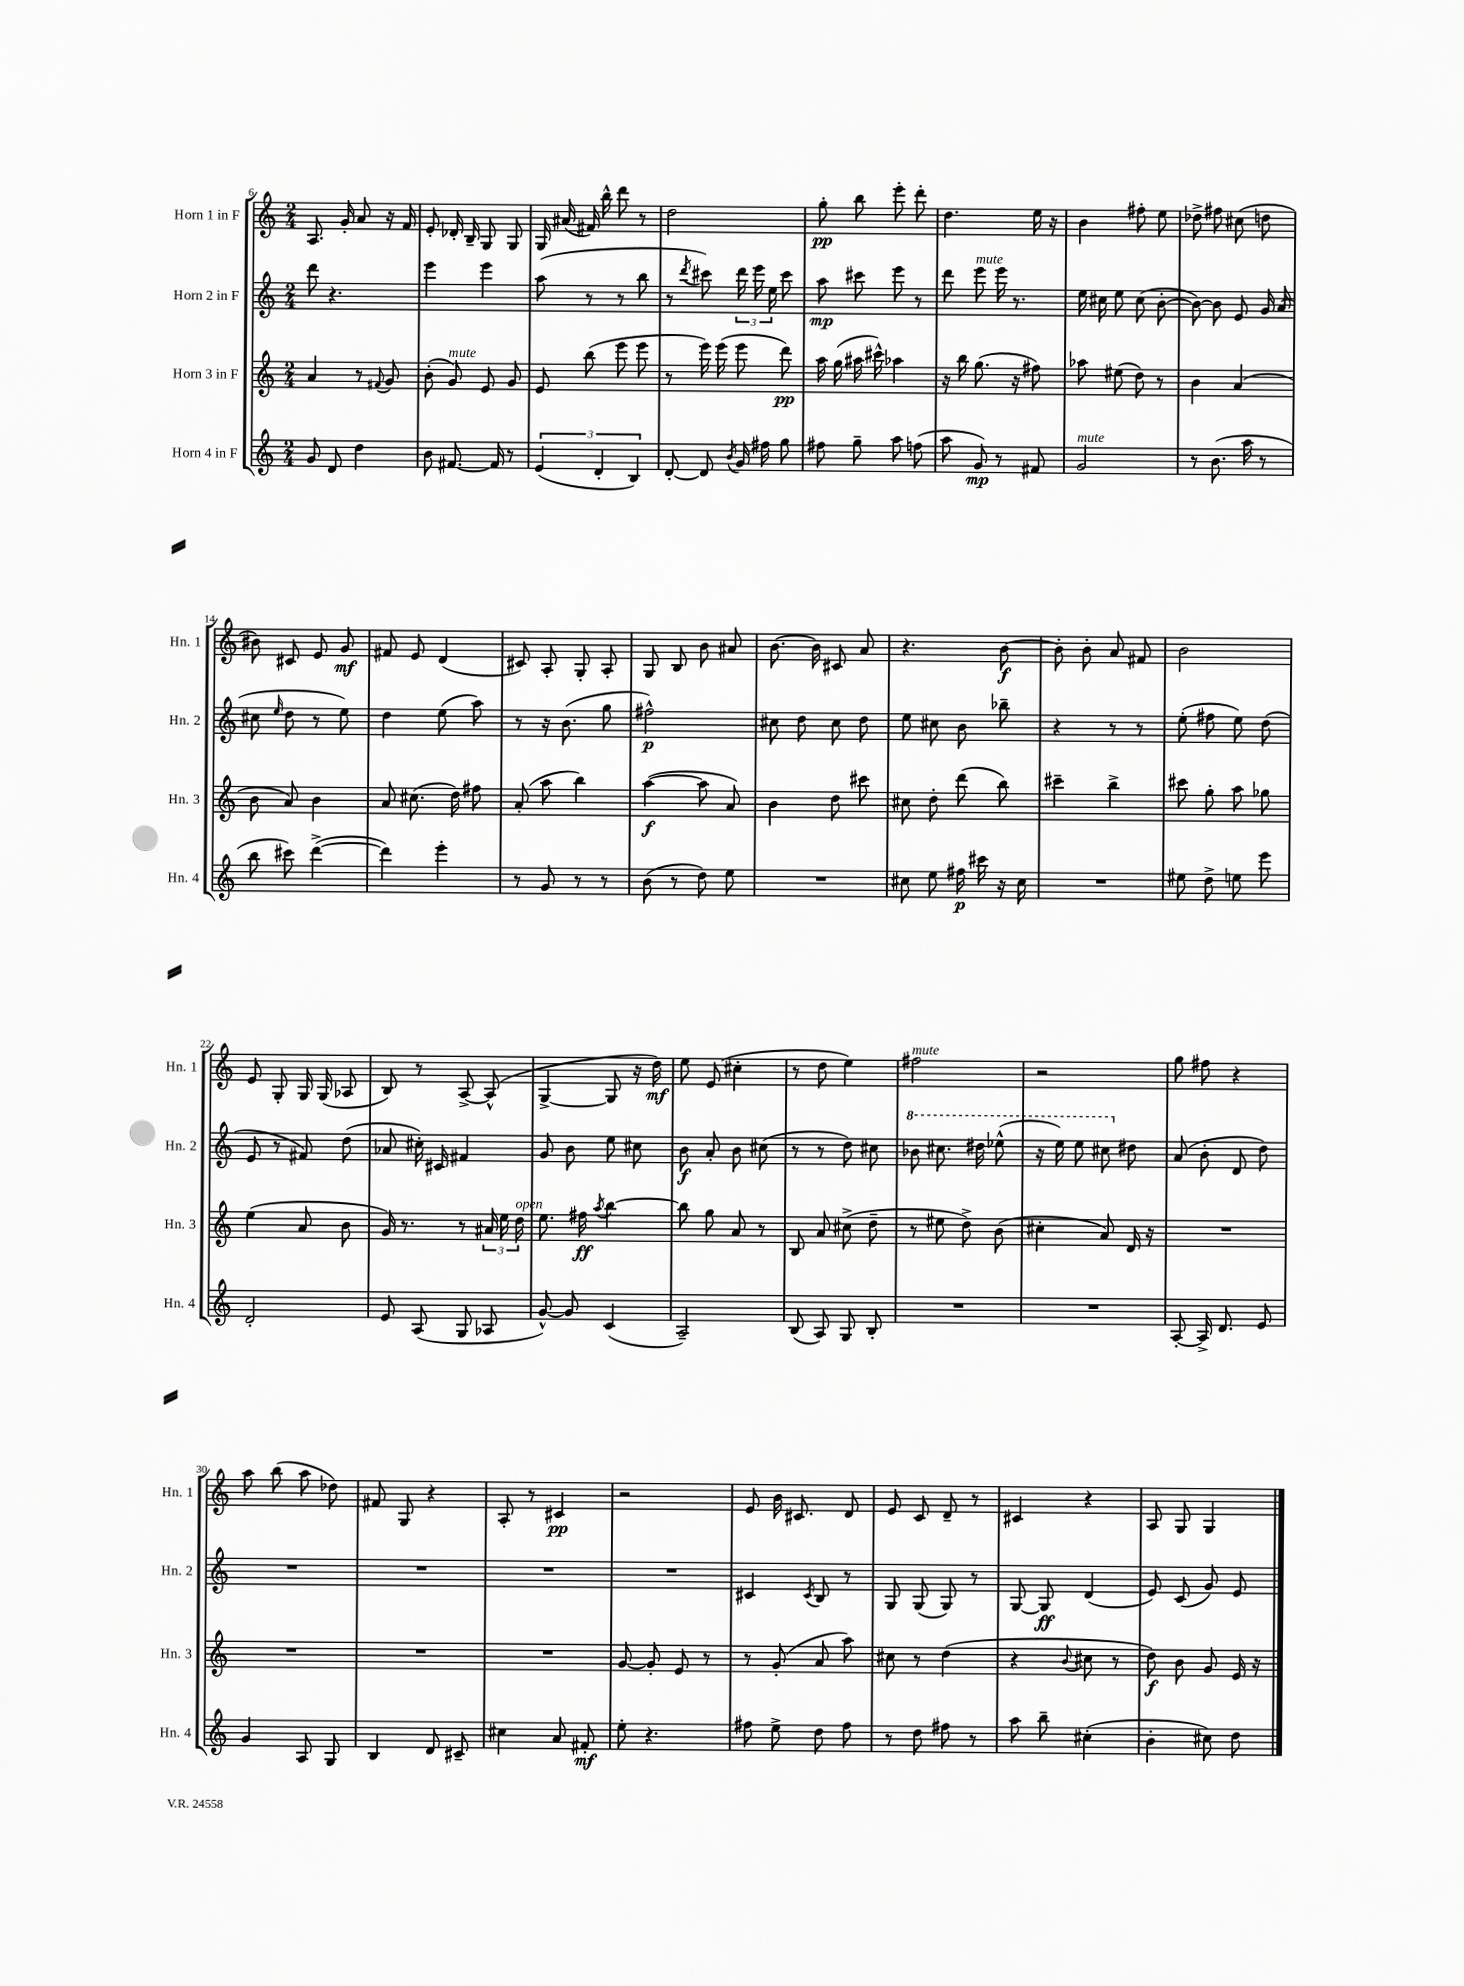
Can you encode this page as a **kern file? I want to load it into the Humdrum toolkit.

**kern	**kern	**kern	**kern
*staff4	*staff3	*staff2	*staff1
*clefG2	*clefG2	*clefG2	*clefG2
*k[]	*k[]	*k[]	*k[]
*M2/4	*M2/4	*M2/4	*M2/4
8g	4a	8ddd	8.A
8d	.	4.r	.
.	.	.	16g'
4dd	8r	.	8a
.	8qqf#	.	.
.	8g	.	16r
.	.	.	16f
=	=	=	=
8b	(8b'	4eee	8e'
[8.f#	8g)	.	16d-'
.	.	.	16B~
.	8e	4eee	8G
16f#]	.	.	.
8r	8g	.	8G
=	=	=	=
(6e	8e	(8aa	16G
.	.	.	(16a#
.	(8bb	8r	16f#)
6d'	.	.	.
.	.	.	16bb^^
.	8eee	8r	8ddd
6B)	.	.	.
.	8eee	8bb	8r
=	=	=	=
[8d'	8r	8r	2dd
.	.	8qddd	.
8d]	16eee)	8ccc#)	.
.	(16eee	.	.
8qb	.	.	.
16g	8eee	24ddd	.
.	.	24eee	.
16ff#	.	.	.
.	.	24ee	.
8gg	8ddd)	8ccc#	.
=	=	=	=
8ff#	16aa	8aa	8gg'
.	(16gg	.	.
8gg~	16aa#	8ccc#	8bb
.	16ccc#^^)	.	.
8aa	4aa-	8eee	8eee'
(8ff	.	8r	8ddd'
=	=	=	=
8aa	16r	8ddd	4.dd
.	16bb	.	.
8g)	(8.gg	8eee	.
8r	.	16eee	.
.	16r	8.r	.
8f#	8ff#)	.	16ee
.	.	.	16r
=	=	=	=
2g	8aa-	16ee	4b
.	.	16cc#	.
.	(8ee#	8ee	.
.	8dd)	(8cc#	8ff#'
.	8r	[8b'	8ee
=	=	=	=
8r	4b	8b_)	8dd-^
(8.b	.	8b]	8ff#
.	(4a	8e	(8cc#
16aa	.	.	.
8r	.	16g	8dd
.	.	(16a	.
=	=	=	=
8bb	8b	8cc#	8b#)
.	.	16qqee	.
8ccc#)	8a)	8dd	8c#
([4ddd^	4b	8r	8e
.	.	8ee)	8g
=	=	=	=
4ddd])	8a	4dd	8f#
.	(8.cc#	.	8e
4eee'	.	(8ee	(4d
.	16dd)	.	.
.	8ff#	8aa)	.
=	=	=	=
8r	(8a'	8r	8c#)
8g	8aa	16r	8A'
.	.	(8.b	.
8r	4bb)	.	8G'
8r	.	8gg	8A'
=	=	=	=
(8b	([4aa	2ff#^^)	8G
8r	.	.	8B
8dd)	8aa]	.	8b
8ee	8a)	.	8a#
=	=	=	=
2r	4b	8cc#	[8.b
.	.	8dd	.
.	.	.	16b]
.	8dd	8cc#	8c#
.	8ccc#	8dd	8a
=	=	=	=
8cc#	8cc#	8ee	4.r
8ee	8dd'	8cc#	.
16ff#	(8ddd	8b	.
16ccc#	.	.	.
16r	8bb)	8bb-~	[8b
16cc#	.	.	.
=	=	=	=
2r	4ccc#~	4r	8b']
.	.	.	8b'
.	4bb^	8r	8a
.	.	8r	8f#
=	=	=	=
8ee#	8ccc#	(8ee'	2b
8dd^	8gg'	8ff#	.
8ee	8aa	8ee)	.
8eee	8gg-	(8dd	.
=	=	=	=
2d'	(4ee	8e	8e
.	.	8r	8G'
.	8a	8f#)	16G
.	.	.	(16G
.	8b	(8dd	8A-
=	=	=	=
8e	16g)	8a-	8B)
.	8.r	.	.
(8A	.	16cc#')	8r
.	.	16c#	.
8G	8r	4f#	[8A^
8A-	24a#	.	(8A^^]
.	24ee	.	.
.	24dd	.	.
=	=	=	=
[8g^^)	8.ee	8g	[4G^
8g]	.	8b	.
.	16ff#	.	.
.	8qaa	.	.
(4c	[4bb	8ee	8G]
.	.	8cc#	16r
.	.	.	16dd)
=	=	=	=
2A~)	8bb]	8b	8ee
.	8gg	8a'	(8e
.	8a	8b	4cc#'
.	8r	(8cc#	.
=	=	=	=
(8B	8B	8r	8r
8A)	8a	8r	8dd
8G	(8cc#^	8dd)	4ee)
8B'	8dd~	8cc#	.
=	=	=	=
2r	8r	8bb-	2ff#
.	8ee#	8.ccc#	.
.	8dd^)	.	.
.	.	16ddd#	.
.	(8b	(8eee-^^	.
=	=	=	=
2r	4cc#'	16r	2r
.	.	16eee)	.
.	.	8eee	.
.	8a)	8ccc#	.
.	16d	8dd#	.
.	16r	.	.
=	=	=	=
[8A'	2r	(8a	8gg
16A^]	.	8b'	8ff#
8.d	.	.	.
.	.	8d	4r
8e	.	8dd)	.
=	=	=	=
4g	2r	2r	8aa
.	.	.	(8bb
8A	.	.	8aa
8G	.	.	8dd-)
=	=	=	=
4B	2r	2r	8f#
.	.	.	8G
8d	.	.	4r
8c#~	.	.	.
=	=	=	=
4cc#	2r	2r	8A'
.	.	.	8r
8a	.	.	4c#
8f#'	.	.	.
=	=	=	=
8ee'	[8g	2r	2r
4.r	8g']	.	.
.	8e	.	.
.	8r	.	.
=	=	=	=
8ff#	8r	4c#	8e
8ee^	(8g'	.	16b
.	.	.	8.c#
.	.	8qc#	.
8dd	8a	8B	.
8ff#	8aa)	8r	8d
=	=	=	=
8r	8cc#	8G	8e
8dd	8r	(8G	8c
8ff#	(4dd	8G)	8d~
8r	.	8r	8r
=	=	=	=
8aa	4r	[8G	4c#
8bb~	.	8G]	.
.	8qqb	.	.
(4cc#'	8cc#	(4d	4r
.	8r	.	.
=	=	=	=
4b'	8dd)	8e)	8A
.	8b	(8c	8G
8cc#)	8g	8g)	4G
8dd	16e	8e	.
.	16r	.	.
==	==	==	==
*-	*-	*-	*-
